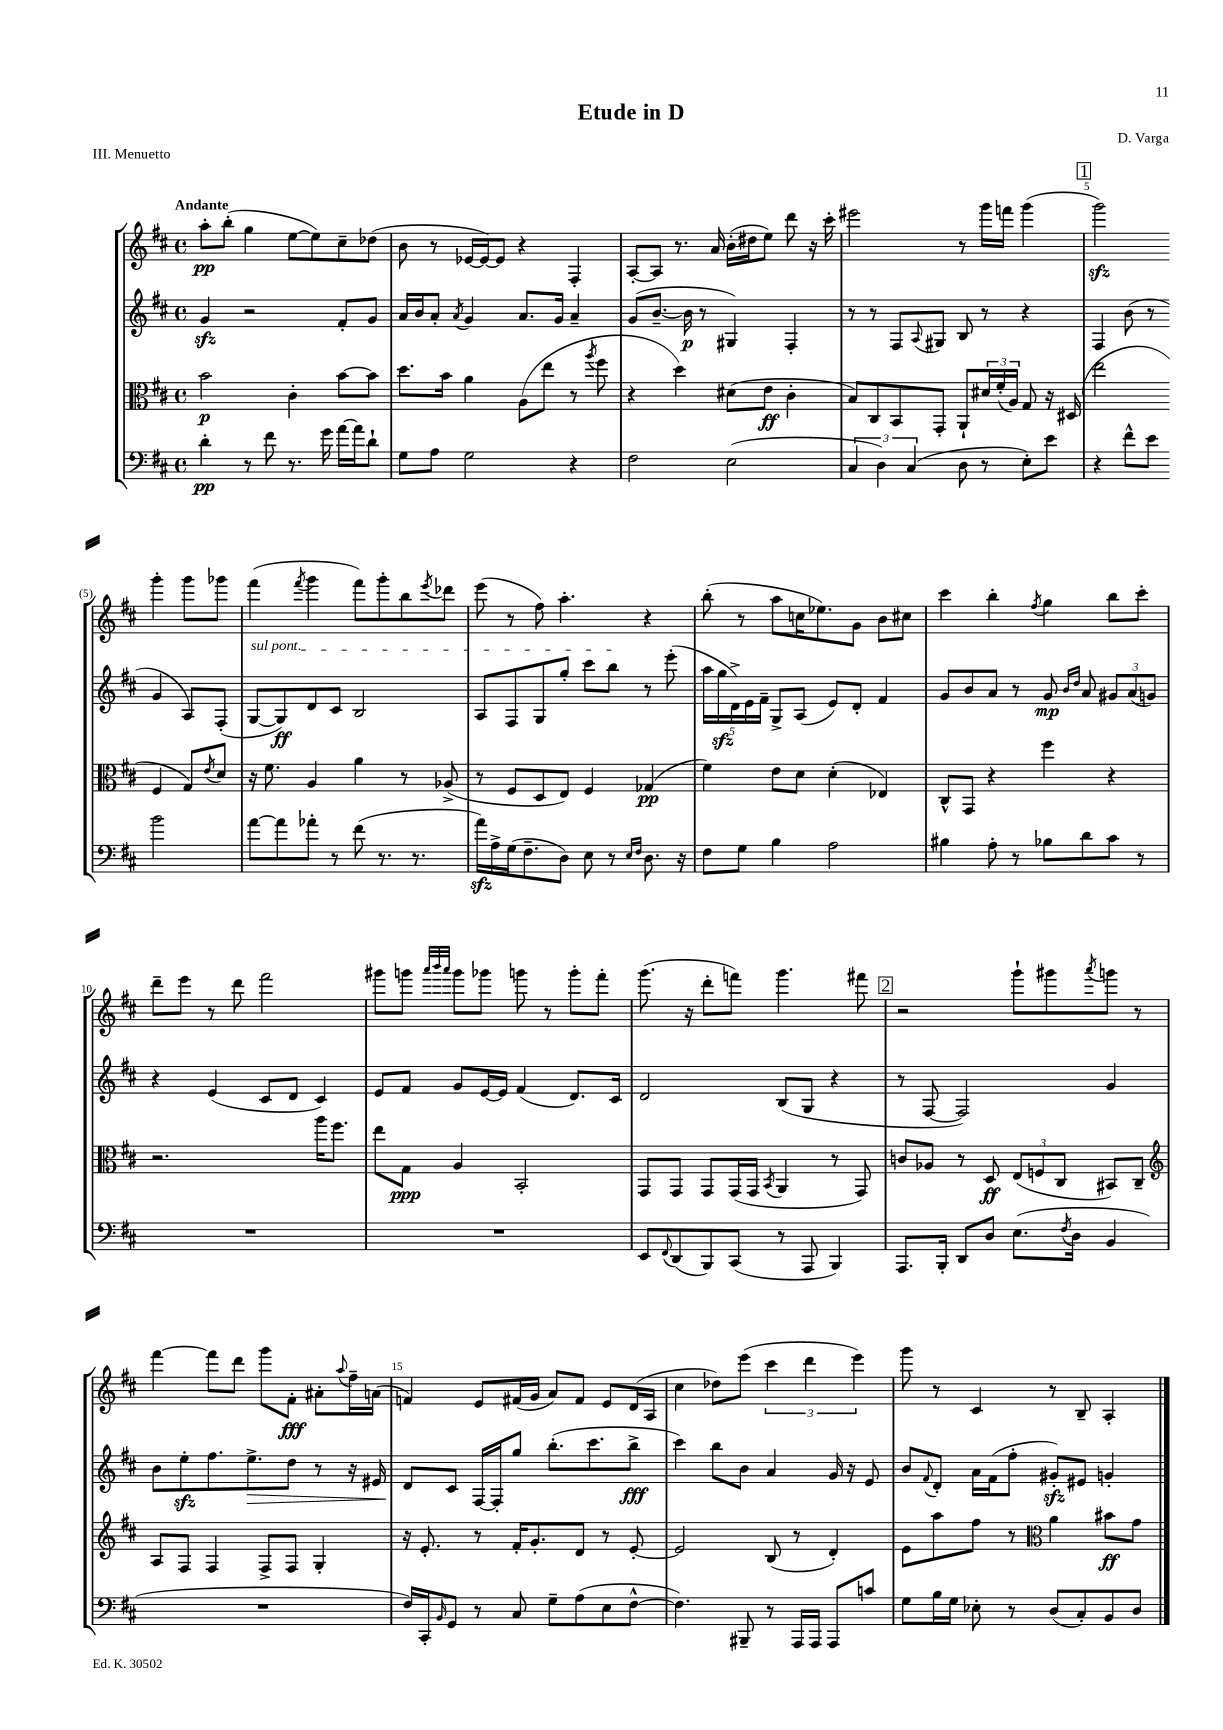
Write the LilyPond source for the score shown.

\header { title = "Etude in D" composer = "D. Varga" piece = "III. Menuetto" }
<<
\new StaffGroup <<
\new Staff = "s0" {
    \clef treble \key d \major \defaultTimeSignature \time 4/4 \tempo "Andante"
    a''8-.\pp b''8-.( g''4 e''8~ e''8) cis''8-- des''8( |
    b'8 r8 ees'16~ ees'16~) ees'8 r4 fis4-. |
    a8~-. a8 r8. a'16 b'16-.( dis''16 e''8) d'''8 r16 cis'''16-. |
    eis'''2 r8 g'''16 f'''16 g'''4( |
    \mark \markup { \box "1" } g'''2\sfz) g'''4-. g'''8 ges'''8 |
    fis'''4( \acciaccatura { fis'''8 } g'''4 fis'''8) g'''8-. b''8 \acciaccatura { e'''8 } des'''8 |
    e'''8( r8 fis''8) a''4.-. r4 |
    b''8-.( r8 a''8 c''16 ees''8.) g'8 b'8 cis''8 |
    cis'''4 b''4-. \acciaccatura { fis''8 } g''4 b''8 cis'''8-. |
    d'''8-- e'''8 r8 d'''8 fis'''2 |
    gis'''8 g'''8 \grace { a'''32 b'''32 a'''32 } g'''8 ges'''8 g'''8 r8 g'''8-. fis'''8-. |
    g'''8.( r16 d'''8-. f'''8) g'''4. fis'''8 |
    \mark \markup { \box "2" } r2 g'''8-! gis'''8 \acciaccatura { a'''8 } g'''8 r8 |
    fis'''4~ fis'''8 d'''8 g'''8 fis'8-.\fff ais'8-. \appoggiatura { a''8 } fis''16-- a'16( |
    f'4) e'8 fis'16( g'16 a'8) fis'8 e'8 d'16( a16 |
    cis''4 des''8) e'''8( \tuplet 3/2 { cis'''4 d'''4 e'''4) } |
    g'''8 r8 cis'4 r8 b8-- a4-. \bar "|." |
}
\new Staff = "s1" {
    \clef treble \key d \major \defaultTimeSignature \time 4/4
    g'4\sfz r2 fis'8-. g'8 |
    a'16 b'16 a'8-. \acciaccatura { a'8 } g'4 a'8. g'16 a'4-- |
    g'8( b'8.~-- b'16\p r8 gis4) fis4-. |
    r8 r8 fis8 \appoggiatura { a8 } gis8 b8 r8 r4 |
    \mark \markup { \box "1" } fis4 b'8( r8 g'4 a8) fis8-.( |
    \once \override TextSpanner.bound-details.left.text = \markup { \italic "sul pont." } g8~\startTextSpan g8\ff) d'8 cis'8 b2 |
    a8 fis8 g8 g''8-. cis'''8 b''8\stopTextSpan r8 e'''8-.( |
    \tuplet 5/4 { a''16 g''16\sfz d'16->) e'16 fis'16-- } g8-> a8( e'8) d'8-. fis'4 |
    g'8 b'8 a'8 r8 g'8\mp \grace { b'16 d''16 } a'8 \tuplet 3/2 { gis'8 a'8( g'8) } |
    r4 e'4( cis'8 d'8 cis'4) |
    e'8 fis'8 g'8 e'16~ e'16 fis'4( d'8.) cis'16 |
    d'2 b8( g8 r4 |
    \mark \markup { \box "2" } r8 fis8~ fis2) g'4 |
    b'8 e''8-.\sfz fis''8. e''8.->\> d''8 r8 r16 eis'16 |
    d'8\! cis'8 fis16~ fis16-. g''8 b''8.-.( cis'''8. b''8->\fff |
    cis'''4) b''8 b'8 a'4 g'16 r16 e'8 |
    b'8 \appoggiatura { fis'8 } d'8-. a'16 fis'16( fis''8-. gis'8-.\sfz) eis'8 g'4-. \bar "|." |
}
\new Staff = "s2" {
    \clef alto \key d \major \defaultTimeSignature \time 4/4
    b'2\p cis'4-. b'8~ b'8 |
    d''8. b'16 a'4 a8( e''8 r8 \acciaccatura { a''8 } fis''8 |
    r4 d''4) dis'8( e'8\ff cis'4-. |
    b8) cis8 b,8 g,8-. a,8-! \tuplet 3/2 { dis'16 fis'16-.( a16) } g8 r16 dis16( |
    \mark \markup { \box "1" } e''2 fis4 g8) \acciaccatura { e'8 } d'8 |
    r16 fis'8. a4 a'4 r8 aes8->( |
    r8 fis8 d8 e8) fis4 ges4\pp( |
    fis'4) e'8 d'8 d'4-.( ees4) |
    cis8-^ g,8 r4 fis''4 r4 |
    r2. a''16 fis''8. |
    e''8 g8\ppp a4 b,2-. |
    g,8 g,8 g,8 g,16( g,16 \acciaccatura { b,8 } a,4 r8 g,8) |
    \mark \markup { \box "2" } c'8 aes8 r8 d8\ff \tuplet 3/2 { e8( f8 cis8 } bis,8) cis8-- |
    \clef treble a8 fis8 fis4 fis8-> fis8 g4-. |
    r16 e'8.-. r8 fis'16-. g'8.-. d'8 r8 e'8~-. |
    e'2 b8( r8 d'4-.) |
    e'8 a''8 fis''8 r8 \clef alto a'4 bis'8\ff g'8 \bar "|." |
}
\new Staff = "s3" {
    \clef bass \key d \major \defaultTimeSignature \time 4/4
    d'4-.\pp r8 fis'8 r8. g'16 a'16~ a'16 d'8-! |
    g8 a8 g2 r4 |
    fis2 e2( |
    \tuplet 3/2 { cis4 d4) cis4( } d8 r8 e8-.) e'8 |
    \mark \markup { \box "1" } r4 fis'8-^ e'8 b'2 |
    a'8~ a'8 aes'8-. r8 fis'8( r8. r8. |
    a'16\sfz) a16-> g16( fis8.-- d8) e8 r8 \grace { e16 fis16 } d8. r16 |
    fis8 g8 b4 a2 |
    bis4 a8-. r8 bes8 d'8 cis'8 r8 |
    R1 |
    R1 |
    e,8 \appoggiatura { fis,8 } d,8( b,,8) cis,8( r8 a,,8 b,,4) |
    \mark \markup { \box "2" } a,,8. b,,16-. d,8 d8 e8.( \acciaccatura { fis8 } d16 b,4 |
    R1 |
    fis16) cis,16-. \grace { b,16 } g,8 r8 cis8 g8-- a8( e8 fis8~-^ |
    fis4.) bis,,8-- r8 a,,16 a,,16 a,,8 c'8 |
    g8 b16 g16 ees8-. r8 d8( cis8-.) b,8 d8 \bar "|." |
}
>>
>>
\layout { \context { \Score \override BarNumber.break-visibility = ##(#f #t #t) barNumberVisibility = #(every-nth-bar-number-visible 5) } }
